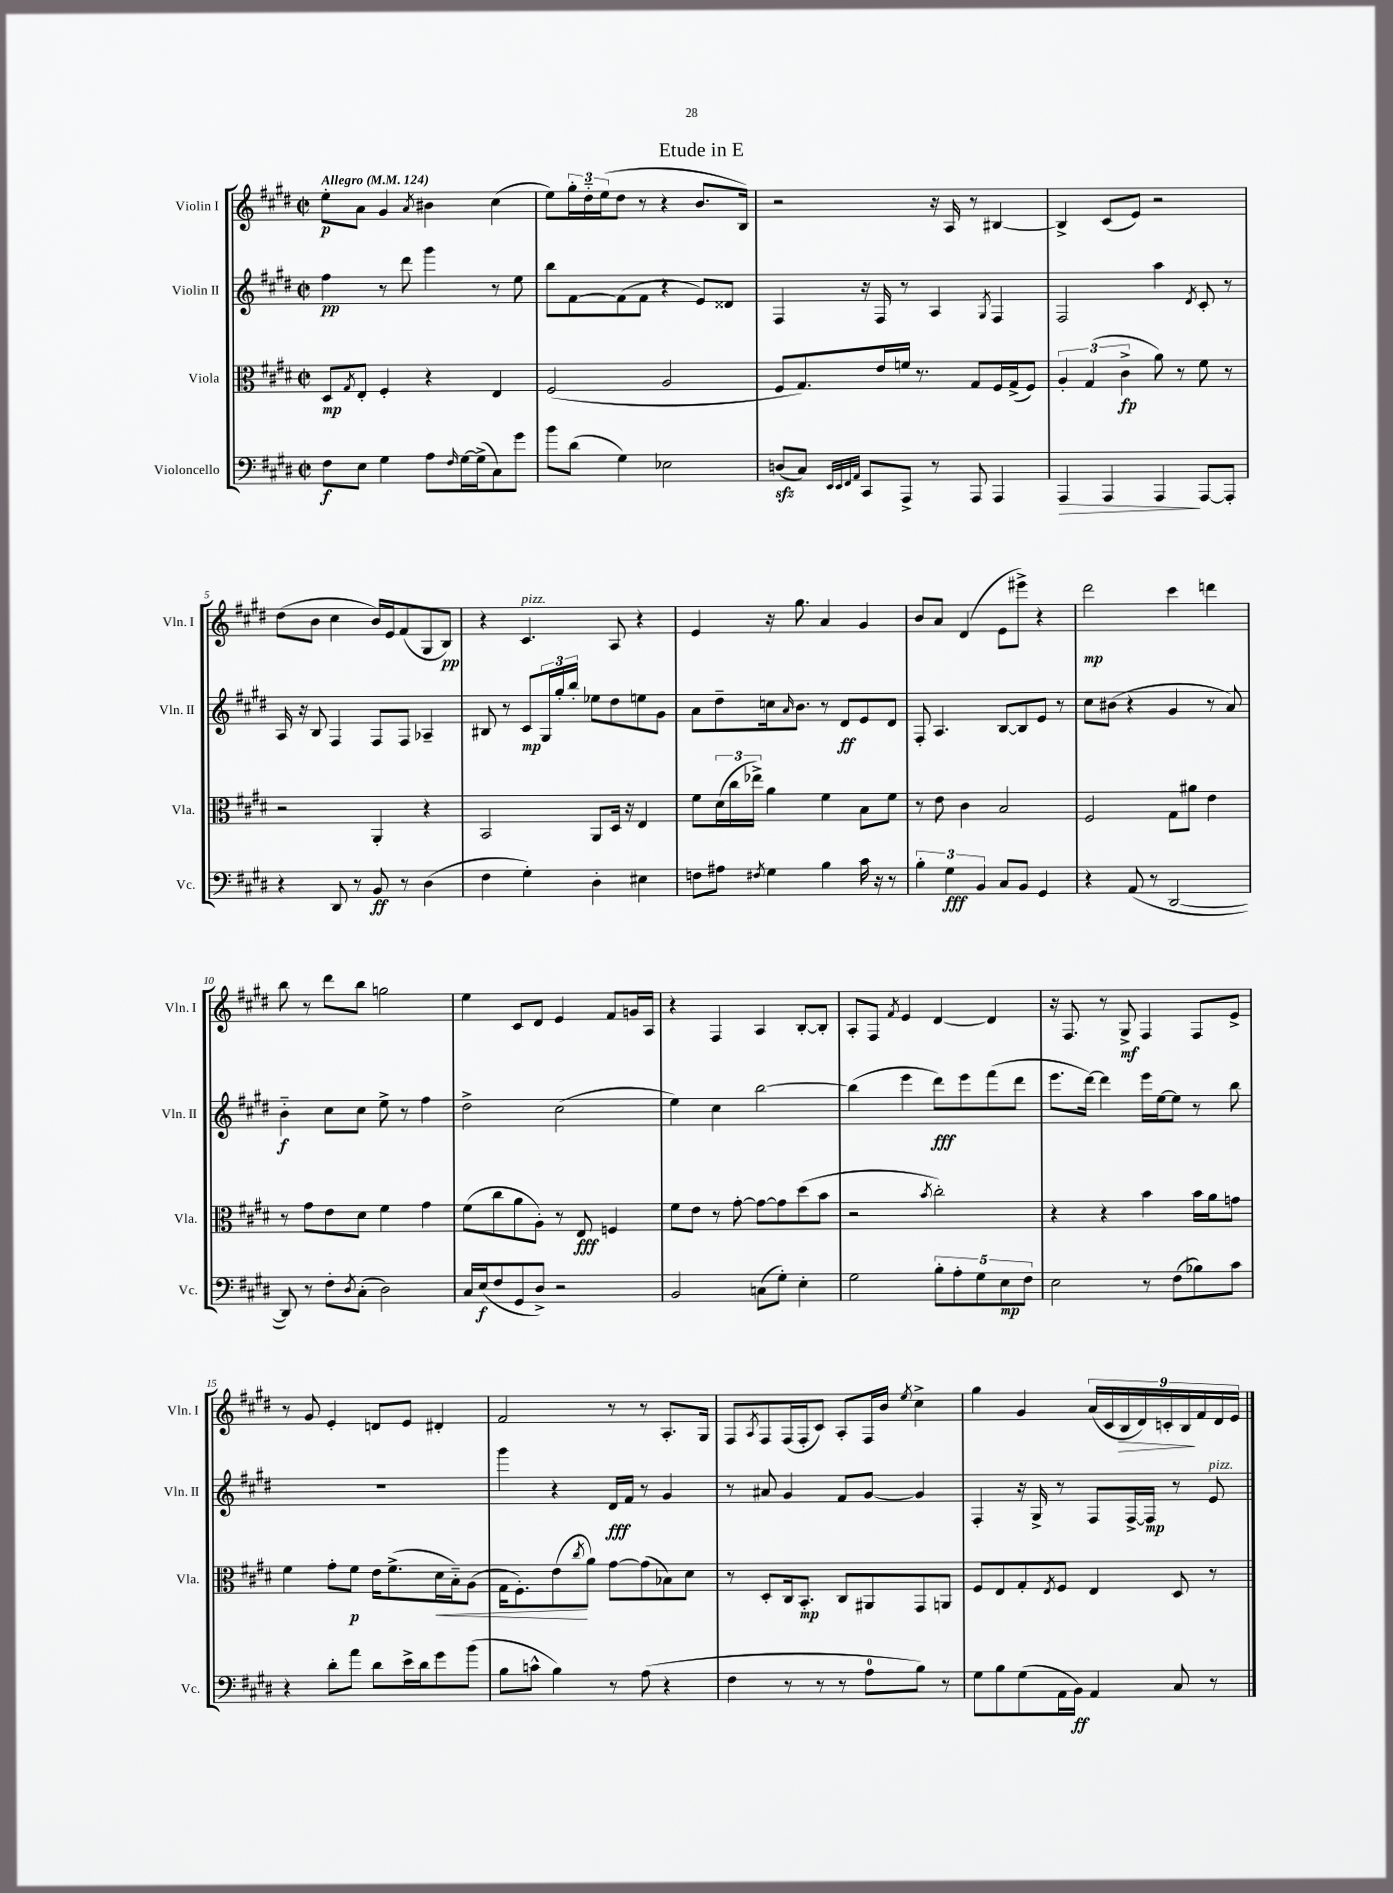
\header { title = "Etude in E" }
<<
\new StaffGroup <<
\new Staff = "s0" \with { instrumentName = "Violin I" shortInstrumentName = "Vln. I" } {
    \clef treble \key e \major \defaultTimeSignature \time 2/2 \tempo "Allegro" 4 = 124
    e''8-.\p a'8 gis'4 \acciaccatura { a'8 } bis'4 cis''4( |
    e''8) \tuplet 3/2 { gis''16-. dis''16-_ e''16( } dis''8 r8 r4 b'8. b16) |
    r2 r16 a16 r8 bis4~ |
    bis4-> cis'8( e'8) r2 |
    dis''8( b'8 cis''4 b'16) e'16 fis'8( gis8 b8\pp) |
    r4 cis'4.^\markup { \italic "pizz." } a8 r4 |
    e'4 r16 gis''8. a'4 gis'4 |
    b'8 a'8 dis'4( e'8 eis'''8->) r4 |
    dis'''2\mp cis'''4 d'''4 |
    b''8 r8 dis'''8 b''8 g''2 |
    e''4 cis'8 dis'8 e'4 fis'8 g'16 a16 |
    r4 fis4 a4 b8~-. b8-. |
    a8-. fis8 \acciaccatura { fis'8 } e'4 dis'4~ dis'4 |
    r16 fis8. r8 gis8->\mf fis4 fis8 e'8-> |
    r8 gis'8 e'4-. d'8 e'8 dis'4-. |
    fis'2 r8 r8 a8.-. gis16 |
    fis8 \acciaccatura { a8 } fis8 fis16( fis16-. cis'8) a8-. fis16 b'16 \acciaccatura { e''8 } cis''4-> |
    gis''4 gis'4 \tuplet 9/8 { a'16( cis'16 b16\> dis'16) c'16-. b16\! fis'16 dis'16 e'16 } \bar "|." |
}
\new Staff = "s1" \with { instrumentName = "Violin II" shortInstrumentName = "Vln. II" } {
    \clef treble \key e \major \defaultTimeSignature \time 2/2
    fis''4\pp r8 dis'''8 gis'''4 r8 e''8 |
    b''8 fis'8~ fis'8( fis'8 r4 e'8) disis'8 |
    fis4 r16 fis16 r8 a4 \acciaccatura { gis8 } fis4 |
    fis2 a''4 \acciaccatura { dis'8 } cis'8-. r8 |
    a16 r16 b8 fis4 fis8 fis8 aes4-- |
    bis8 r8 cis'8\mp \tuplet 3/2 { gis16 gis''16-. b''16-. } ees''8 dis''8 e''8 gis'8 |
    a'8 dis''8-- c''16 \grace { a'16 } b'8. r8 dis'8\ff e'8 dis'8 |
    fis8-. a4. b8~ b8 e'8 r8 |
    cis''8 bis'8( r4 gis'4 r8 a'8) |
    b'4-_\f cis''8 cis''8 e''8-> r8 fis''4 |
    dis''2-> cis''2( |
    e''4) cis''4 b''2~ |
    b''4( e'''4 dis'''8\fff) e'''8 fis'''8( dis'''8 |
    e'''8. dis'''16~) dis'''4 e'''16 e''16~ e''8 r8 b''8 |
    R1 |
    gis'''4 r4 dis'16\fff fis'16 r8 gis'4 |
    r8 ais'8 gis'4 fis'8 gis'8~ gis'4 |
    fis4-. r16 gis16-> r8 fis8 fis16~-> fis16\mp r8 e'8^\markup { \italic "pizz." } \bar "|." |
}
\new Staff = "s2" \with { instrumentName = "Viola" shortInstrumentName = "Vla." } {
    \clef alto \key e \major \defaultTimeSignature \time 2/2
    dis8\mp \acciaccatura { gis8 } e8-. fis4-. r4 e4 |
    fis2( a2 |
    fis8 gis8.) e'16 f'16 r8. gis8 fis16 gis16->( fis8) |
    \tuplet 3/2 { a4-. gis4( cis'4->\fp } a'8) r8 fis'8 r8 |
    r2 a,4-. r4 |
    b,2 a,8 dis16 r16 e4 |
    fis'8 \tuplet 3/2 { dis'16( cis''16 ees''16->) } a'4 fis'4 b8 fis'8 |
    r8 e'8 cis'4 b2 |
    fis2 gis8 ais'8 e'4 |
    r8 gis'8 e'8 dis'8 fis'4 gis'4 |
    fis'8( cis''8 a'8 a8-.) r8 e8\fff f4 |
    fis'8 e'8 r8 gis'8~-. gis'8~ gis'8 dis''8( b'8 |
    r2 \acciaccatura { b'8 } cis''2-.) |
    r4 r4 b'4 b'16 a'16 g'8 |
    fis'4 gis'8-. fis'8\p e'16 fis'8.->( dis'16\< b16-_) a8( |
    gis16 fis8.-.) e'8\!( \acciaccatura { cis''8 } a'8) gis'8~ gis'8( bes8) dis'8 |
    r8 dis8-. cis16 b,8.-.\mp cis8 ais,8 gis,8 a,8 |
    fis8 e8 gis8-. \acciaccatura { e8 } fis8 e4 dis8 r8 \bar "|." |
}
\new Staff = "s3" \with { instrumentName = "Violoncello" shortInstrumentName = "Vc." } {
    \clef bass \key e \major \defaultTimeSignature \time 2/2
    fis8\f e8 gis4 a8 \grace { fis16 } gis16~ gis16->( cis8) gis'8 |
    b'8 dis'8( gis4) ees2 |
    d8\sfz( cis8) \grace { e,32 e,32 fis,32 a,32 } cis,8 a,,8-> r8 a,,8 a,,4 |
    a,,4\> a,,4 a,,4\! a,,8~ a,,8-. |
    r4 dis,8 r8 b,8\ff r8 dis4( |
    fis4 gis4-.) dis4-. eis4 |
    f8 ais8 \acciaccatura { fis8 } gis4 b4 cis'16 r16 r8 |
    \tuplet 3/2 { b4-. gis4\fff b,4 } cis8 b,8 gis,4 |
    r4 a,8( r8 dis,2~ |
    dis,8) r8 fis8-. \acciaccatura { dis8 } cis8-.( dis2) |
    cis16 e16\f( fis8 gis,8 dis8->) r2 |
    b,2 c8( gis8-.) e4-. |
    gis2 \tuplet 5/4 { b8-. a8-. gis8 e8\mp fis8 } |
    e2 r8 fis8( bes8) cis'8 |
    r4 dis'8-. a'8 dis'8 e'16-> dis'16 gis'8 b'8( |
    b8 c'8-^ b4) r8 a8( r4 |
    fis4 r8 r8 r8 a8-0 b8) r8 |
    gis8 b8 gis8( a,16 b,16\ff) a,4 cis8 r8 \bar "|." |
}
>>
>>
